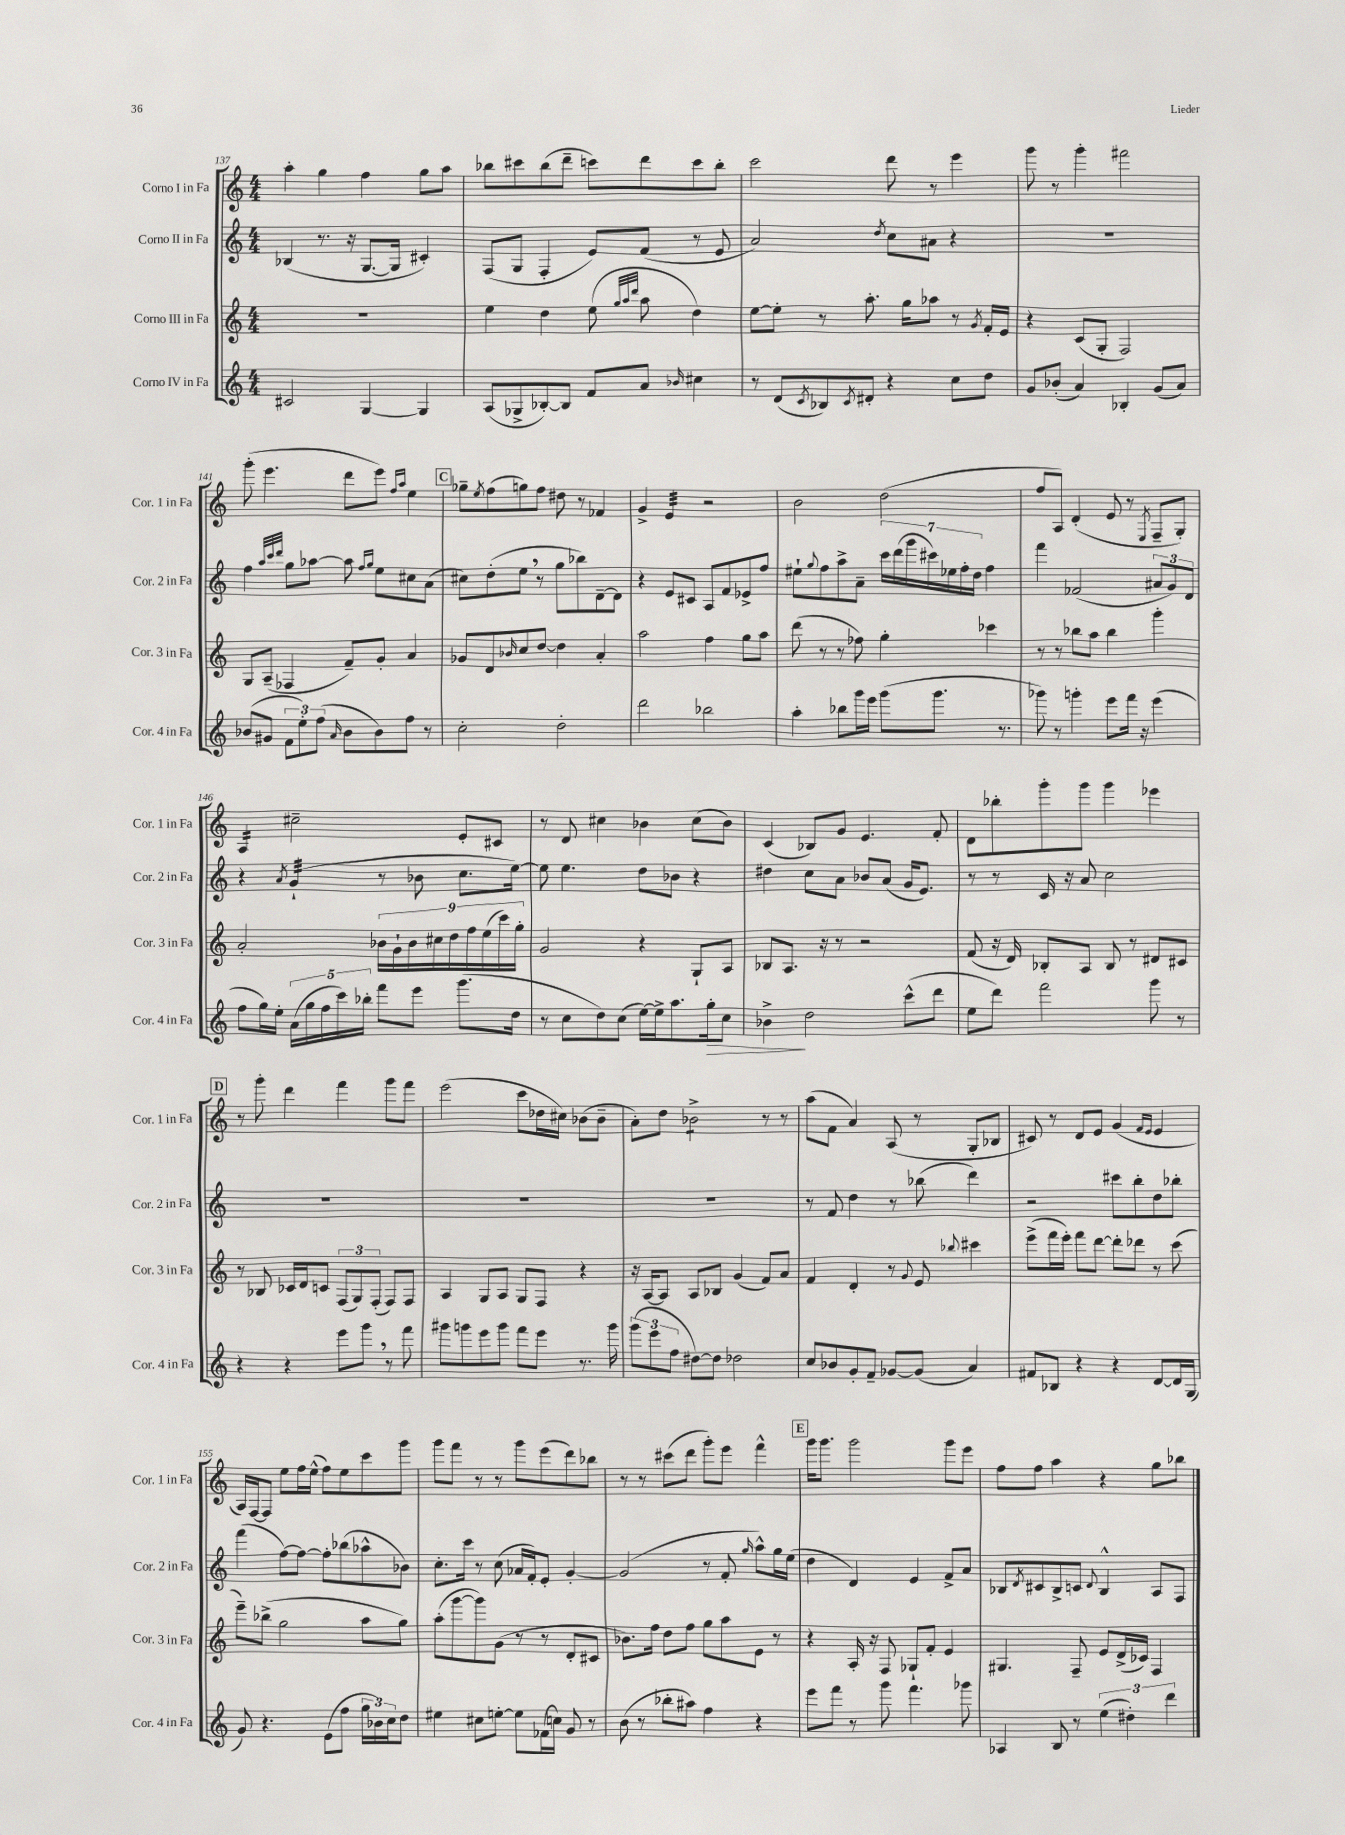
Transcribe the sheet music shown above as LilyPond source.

<<
\new StaffGroup <<
\new Staff = "s0" \with { instrumentName = "Corno I in Fa" shortInstrumentName = "Cor. 1 in Fa" } {
    \clef treble \key c \major \numericTimeSignature \time 4/4
    a''4-. g''4 f''4 g''8 a''8 |
    bes''8 cis'''8 bes''8( d'''8-- c'''8) d'''8 c'''8 bes''8-. |
    c'''2 d'''8 r8 e'''4 |
    g'''8 r8 g'''4-. fis'''2 |
    g'''8-.( e'''4. d'''8 e'''8) \grace { f''16 a''16 } e''4 |
    \mark \markup { \box "C" } ges''8-- \acciaccatura { e''8 } f''8( g''8) f''8 dis''8 r8 fes'4 |
    g'4-> e'4:32 r2 |
    b'2 d''2( |
    f''8 a8) d'4-.( e'8 r8 \acciaccatura { e8 } f8-- g8-.) |
    a4:16 cis''2-- e'8-. cis'8 |
    r8 d'8 cis''4 bes'4 cis''8( bes'8) |
    c'4( bes8) g'8 e'4. f'8-. |
    d'8 bes''8-. g'''8-. g'''8 g'''4 ees'''4 |
    \mark \markup { \box "D" } r8 g'''8-. d'''4 f'''4 g'''8 f'''8 |
    e'''2( c'''8 des''16 cis''16) bes'8( bes'8-- |
    a'8-.) d''8 bes'2:8-> r8 r8 |
    a''8( f'8 a'4) a8( r8 g8-. bes8 |
    cis'8) r8 d'8 e'8 g'4( \grace { f'16 e'16 } e'4 |
    a16) f16~ f8 e''8 f''16 e''16-^( f''8) e''8 c'''8 g'''8 |
    g'''8 f'''8 r8 r8 g'''8 e'''8( d'''8) bes''8 |
    r8 r8 cis'''8( d'''8 g'''8-.) e'''8 f'''4-^ |
    \mark \markup { \box "E" } g'''16 g'''8. g'''2 g'''8 e'''8 |
    f''8 f''8 a''4 r4 g''8 bes''8 \bar "|." |
}
\new Staff = "s1" \with { instrumentName = "Corno II in Fa" shortInstrumentName = "Cor. 2 in Fa" } {
    \clef treble \key c \major \numericTimeSignature \time 4/4
    bes4( r8. r16 g8.~ g16 cis'4-.) |
    f8( g8 f4-. e'8) f'8( r8 e'8 |
    a'2) \acciaccatura { d''8 } c''8 ais'8 r4 |
    R1 |
    f''4 \grace { a''32 c'''32 d'''32 } g''8 aes''8~ aes''8 \grace { f''16 g''16 } e''8 cis''8 a'8( |
    \mark \markup { \box "C" } cis''8) d''8-.( e''8 \breathe r8 g''8 bes''8) d'8~-- d'8 |
    r4 e'8 cis'8 a8 f'8 ees'8-> f''8 |
    eis''8-! \appoggiatura { g''8 } f''8 a''8-> a'8-- \tuplet 7/4 { c'''16 d'''16( g'''16 cis'''16) ees''16 f''16-. d''16 } f''4 |
    f'''4 fes'2( \tuplet 3/2 { ais'8 g'8) d'8 } |
    r4 \acciaccatura { a'8 } g'4:32-!( r8 bes'8 c''8. e''16~) |
    e''8 e''4. d''8 bes'8 r4 |
    dis''4 c''8 a'8 bes'8 a'8( g'16 e'8.) |
    r8 r8 c'16 r16 a'8 c''2 |
    \mark \markup { \box "D" } R1 |
    R1 |
    R1 |
    r8 f'8 d''4 r8 bes''8( d'''4) |
    r2 cis'''8 b''8-. d''8 bes''8-. |
    f'''4( f''8~) f''8~ f''8-. bes''8( aes''8-^ bes'8) |
    c''8.-. c'''16 r8 c''8( aes'16 f'16-.) e'8-. g'4~-. |
    g'2( r8 f'8-. \grace { g''16 } a''8-^) g''16 e''16( |
    \mark \markup { \box "E" } d''4 d'4) e'4 f'8-> a'8 |
    bes8 \acciaccatura { d'8 } cis'8 bes8-> c'8 \appoggiatura { d'8 } bes4-^ a8 f8 \bar "|." |
}
\new Staff = "s2" \with { instrumentName = "Corno III in Fa" shortInstrumentName = "Cor. 3 in Fa" } {
    \clef treble \key c \major \numericTimeSignature \time 4/4
    R1 |
    e''4 d''4 e''8( \grace { g''32 a''32 d'''32 } a''8 d''4) |
    e''8~ e''8-. r8 a''8.-. g''16 aes''8 r8 \acciaccatura { g'8 } f'16-. e'16 |
    r4 c'8( g8-. f2) |
    g8 a8--( fes4 f'8--) g'8-. a'4 |
    \mark \markup { \box "C" } ges'8 d'8 \grace { bes'16 } c''8 d''8~ d''4 a'4-. |
    a''2 f''4 g''8 a''8 |
    d'''8( r8 r8 fes''8) g''4-. ces'''4 |
    r8 r8 bes''8 a''8 bes''4 g'''4-. |
    a'2-. \tuplet 9/8 { bes'16 g'16-! bes'16 cis''16 d''16 f''16 e''16( c'''16) g''16-. } |
    g'2 r4 g8-! a8 |
    bes8 a8. r16 r8 r2 |
    f'8( r16 d'16) bes8-. a8 bes8 r8 dis'8 cis'8 |
    \mark \markup { \box "D" } r8 bes8 ces'16 d'16 c'8 \tuplet 3/2 { f8( g8) f8-.( } f8) f8 |
    a4 g8 a8 g8 f8 r4 |
    r16 a16~ a8 a8 bes8 g'4( f'8) a'8 |
    f'4 d'4-. r8 \appoggiatura { g'8 } e'8 \appoggiatura { bes''8 } cis'''4 |
    e'''8->( f'''16 e'''16-.) f'''8 d'''8~ d'''8-. des'''8 r8 c'''8( |
    e'''8--) bes''8->( g''2 a''8 g''8) |
    a''8-.( g'''8~ g'''8) g'8( r8 r8 d'8-. cis'8 |
    bes'8.) f''16 d''8 f''8 g''8 a''8 e'8 r8 |
    \mark \markup { \box "E" } r4 a16-. r16 f8 ges8-! f'8-. e'4 |
    gis4. f8-- e'8 d'16->( ces'16) f4 \bar "|." |
}
\new Staff = "s3" \with { instrumentName = "Corno IV in Fa" shortInstrumentName = "Cor. 4 in Fa" } {
    \clef treble \key c \major \numericTimeSignature \time 4/4
    cis'2 g4~ g4 |
    a8( ges8-> bes8~-.) bes8 f'8 a'8 \grace { bes'16 } cis''4 |
    r8 d'8( \acciaccatura { c'8 } bes8) \acciaccatura { c'8 } dis'8-. r4 c''8 d''8 |
    g'8 bes'8-.( a'4) bes4-. g'8( a'8) |
    bes'8( gis'8 \tuplet 3/2 { f'8 e''8-.) f''8( } \grace { a'16 } bes'8 bes'8) f''8 r8 |
    \mark \markup { \box "C" } c''2-. d''2-. |
    d'''2 bes''2 |
    a''4-. bes''8 g'''16 e'''16 g'''8( g'''8. r8. |
    ges'''8) r8 g'''4-. e'''8 f'''16 r16 e'''4( |
    f''8 g''16) e''16-. \tuplet 5/4 { a'16( g''16 f''16 c'''16) bes''16-. } f'''8 e'''8 g'''8.( d''16 |
    r8 c''8 d''8) c''8( e''16~) e''16-> a''8. g''16-.\> c''8 |
    bes'4->\! d''2 c'''8-^( d'''8 |
    e''8 d'''8) f'''2 g'''8 r8 |
    \mark \markup { \box "D" } r4 r4 e'''8 g'''8 \breathe r8 f'''8 |
    gis'''8 g'''8 e'''8 g'''8 f'''8 e'''8 r8. g'''16 |
    \tuplet 3/2 { g'''8( e'''8 f''8 } dis''8~) dis''8 des''2 |
    c''8 bes'8 g'8-. f'8-- ges'8~ ges'8( a'4) |
    fis'8 bes8 r4 r4 d'8~ d'16 g16( |
    g'8) r4. e'8( f''8 \tuplet 3/2 { g''16 bes'16) c''16 } d''8 |
    eis''4 cis''8 e''8~-. e''8 fes'16( c''16) g'8 r8 |
    b'8( r8 bes''8-. ais''8) f''4 r4 |
    \mark \markup { \box "E" } e'''8 f'''8 r8 g'''8 f'''4. ges'''8 |
    aes4-. b8 r8 \tuplet 3/2 { e''4( dis''4-.) d'''4 } \bar "|." |
}
>>
>>
\layout { \context { \Score currentBarNumber = #137 } }
